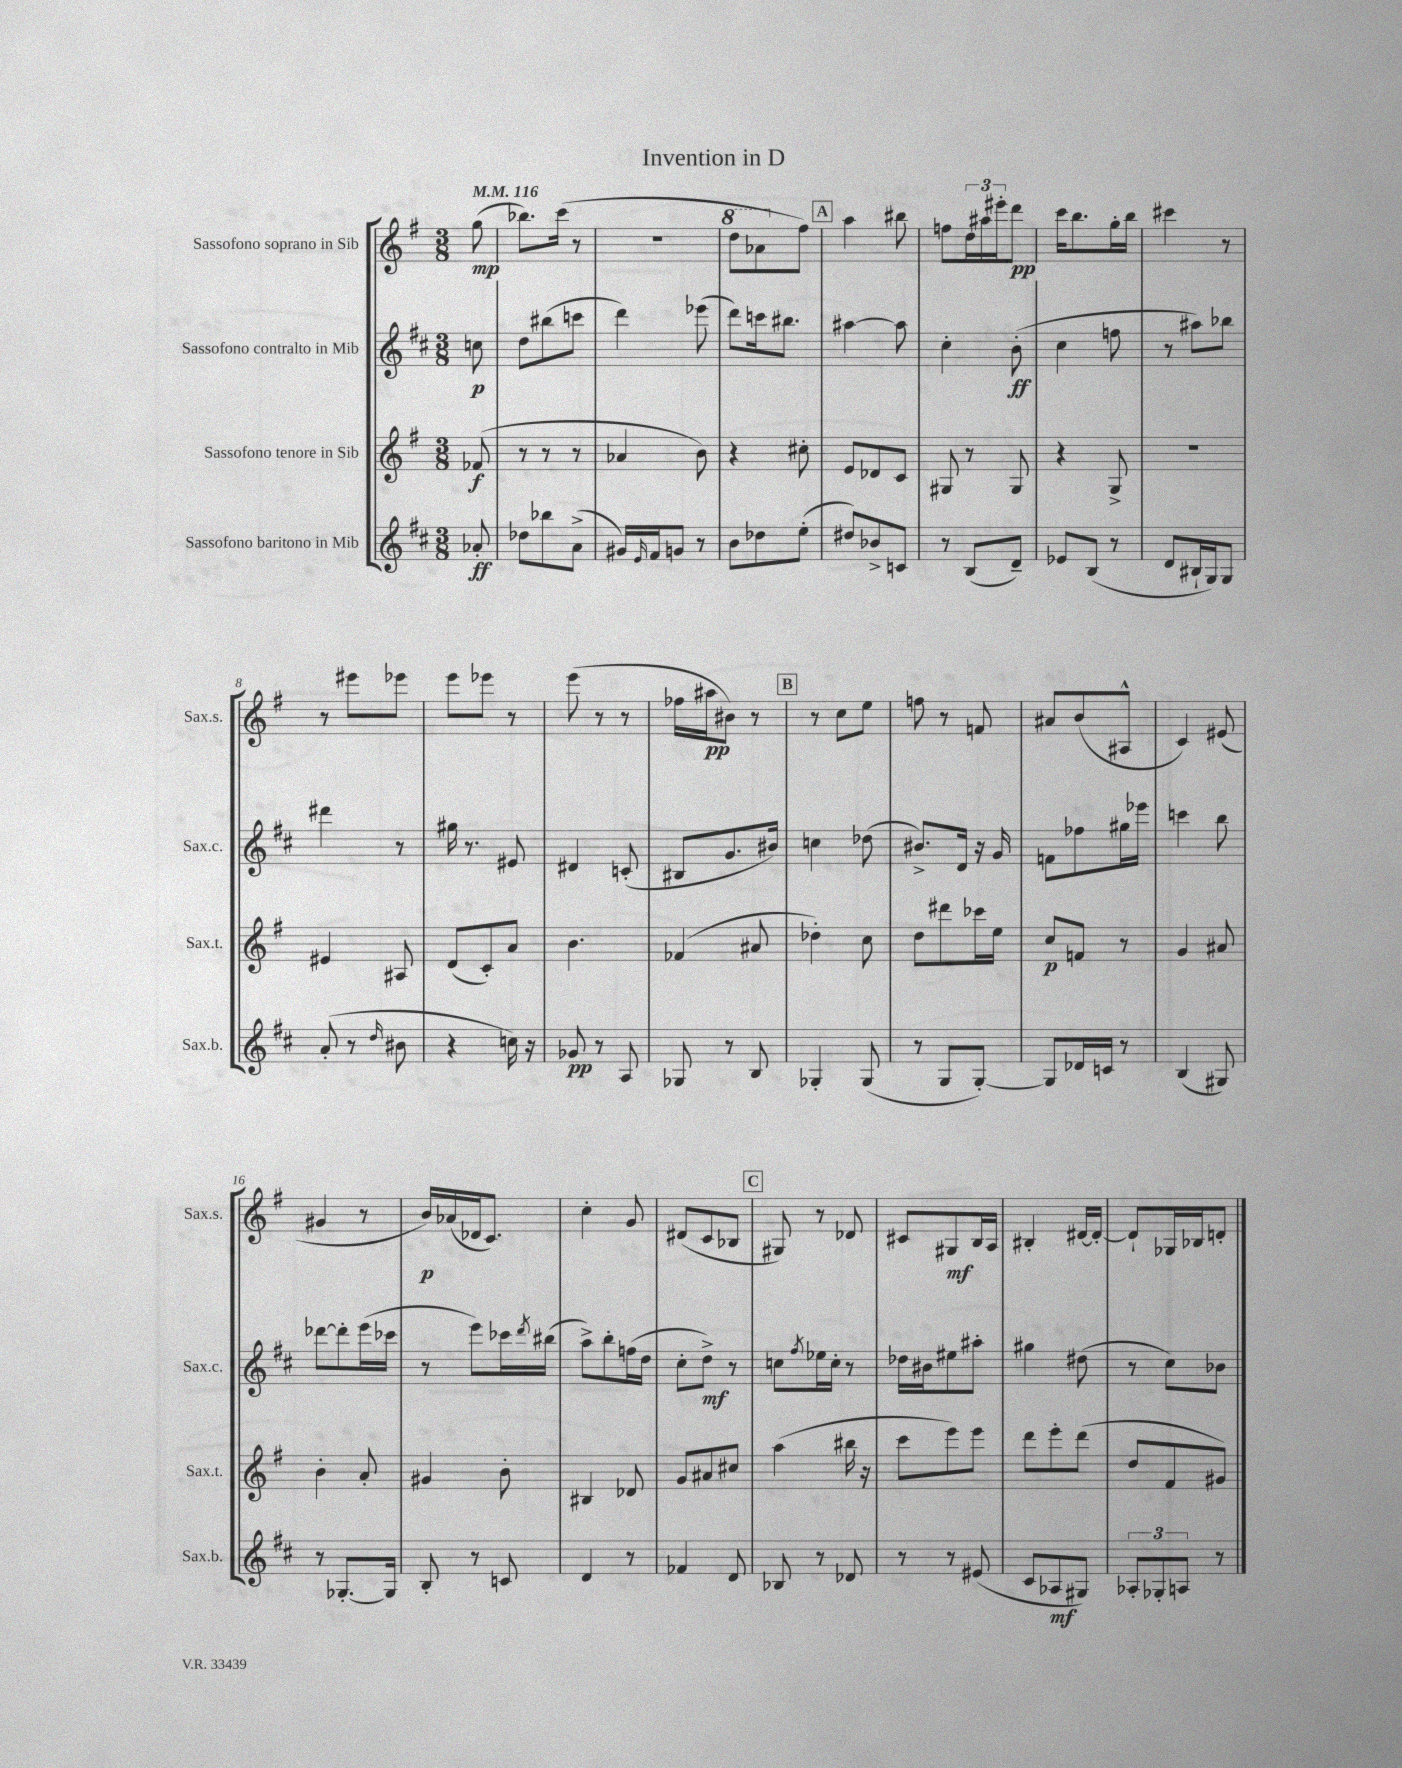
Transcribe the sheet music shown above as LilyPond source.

\header { title = "Invention in D" }
<<
\new StaffGroup <<
\new Staff = "s0" \with { instrumentName = "Sassofono soprano in Sib" shortInstrumentName = "Sax.s." } {
    \clef treble \key g \major \numericTimeSignature \time 3/8 \partial 8 \tempo 4 = 116
    g''8\mp( |
    bes''8.) c'''16( r8 |
    R4. |
    \ottava #1 d'''8 aes''8 \ottava #0 fis''8) |
    \mark \markup { \box "A" } a''4 bis''8 |
    f''8 \tuplet 3/2 { d''16 ais''16 eis'''16-. } d'''8\pp |
    c'''16 b''8. g''16-. b''16 |
    cis'''4 r8 |
    r8 eis'''8 ees'''8 |
    e'''8 ees'''8 r8 |
    e'''8( r8 r8 |
    fes''16 ais''16\pp bis'8) r8 |
    \mark \markup { \box "B" } r8 c''8 e''8 |
    f''8 r8 f'8 |
    ais'8 b'8( ais8-^ |
    c'4) eis'8( |
    gis'4 r8 |
    b'16\p) aes'16( des'16 c'8.) |
    c''4-. g'8 |
    dis'8( c'8 bes8 |
    \mark \markup { \box "C" } gis8) r8 des'8 |
    cis'8 gis8\mf b16 a16 |
    bis4-. dis'16~ dis'16~-. |
    dis'8-! ges16 bes16 d'8-. \bar "|." |
}
\new Staff = "s1" \with { instrumentName = "Sassofono contralto in Mib" shortInstrumentName = "Sax.c." } {
    \clef treble \key d \major \numericTimeSignature \time 3/8 \partial 8
    c''8\p |
    d''8 bis''8( c'''8 |
    d'''4) ees'''8( |
    d'''8) c'''16 bis''8. |
    \mark \markup { \box "A" } ais''4~ ais''8 |
    cis''4-. b'8-.\ff( |
    cis''4 f''8 |
    r8 ais''8) bes''8 |
    dis'''4 r8 |
    gis''16 r8. eis'8 |
    dis'4 c'8-.( |
    bis8 g'8. bis'16) |
    \mark \markup { \box "B" } c''4 des''8( |
    bis'8.->) d'16 r16 g'16 |
    f'8 fes''8 gis''16 ees'''16 |
    c'''4 b''8 |
    des'''8~ des'''8-. e'''16( ces'''16 |
    r8 e'''8) ces'''16 \acciaccatura { d'''8 } bis''16( |
    a''8->) b''8-. f''16( d''16 |
    cis''8-. d''8->\mf) r8 |
    \mark \markup { \box "C" } c''8 \acciaccatura { fis''8 } ees''16 c''16-. r8 |
    des''16 bis'16 eis''8 ais''8-. |
    gis''4 dis''8( |
    r8 cis''8) bes'8 \bar "|." |
}
\new Staff = "s2" \with { instrumentName = "Sassofono tenore in Sib" shortInstrumentName = "Sax.t." } {
    \clef treble \key g \major \numericTimeSignature \time 3/8 \partial 8
    fes'8\f( |
    r8 r8 r8 |
    aes'4 b'8) |
    r4 cis''8-. |
    \mark \markup { \box "A" } e'8 des'8 c'8 |
    gis8 r8 gis8 |
    r4 g8-> |
    R4. |
    eis'4 ais8 |
    d'8( c'8-.) a'8 |
    b'4. |
    fes'4( ais'8 |
    \mark \markup { \box "B" } des''4-.) c''8 |
    d''8 dis'''8 ces'''16 e''16 |
    c''8\p f'8 r8 |
    g'4 ais'8 |
    b'4-. a'8-. |
    gis'4 b'8-. |
    bis4 des'8 |
    g'8 ais'8 cis''8 |
    \mark \markup { \box "C" } a''4( bis''16 r16 |
    c'''8 e'''8) e'''8 |
    d'''8 e'''8-. d'''8( |
    d''8 fis'8 gis'8) \bar "|." |
}
\new Staff = "s3" \with { instrumentName = "Sassofono baritono in Mib" shortInstrumentName = "Sax.b." } {
    \clef treble \key d \major \numericTimeSignature \time 3/8 \partial 8
    aes'8-.\ff |
    des''8 bes''8 a'8->( |
    gis'16) \grace { e'16 } fis'16 g'8 r8 |
    b'8 des''8 e''8-.( |
    \mark \markup { \box "A" } dis''8) bes'8-> c'8 |
    r8 b8( d'8--) |
    ees'8 b8( r8 |
    d'8 bis16-! g16) g8 |
    a'8-.( r8 \grace { d''16 } bis'8 |
    r4 c''16) r16 |
    ges'8\pp r8 a8 |
    ges8 r8 b8 |
    \mark \markup { \box "B" } ges4-. ges8( |
    r8 g8 g8~-.) |
    g8 des'16 c'16 r8 |
    b4( gis8) |
    r8 ges8.~-. ges16 |
    b8-. r8 c'8 |
    d'4 r8 |
    fes'4 d'8 |
    \mark \markup { \box "C" } bes8 r8 des'8 |
    r8 r8 eis'8( |
    cis'8 aes8\mf gis8) |
    \tuplet 3/2 { aes8-. ges8-. a8 } r8 \bar "|." |
}
>>
>>
